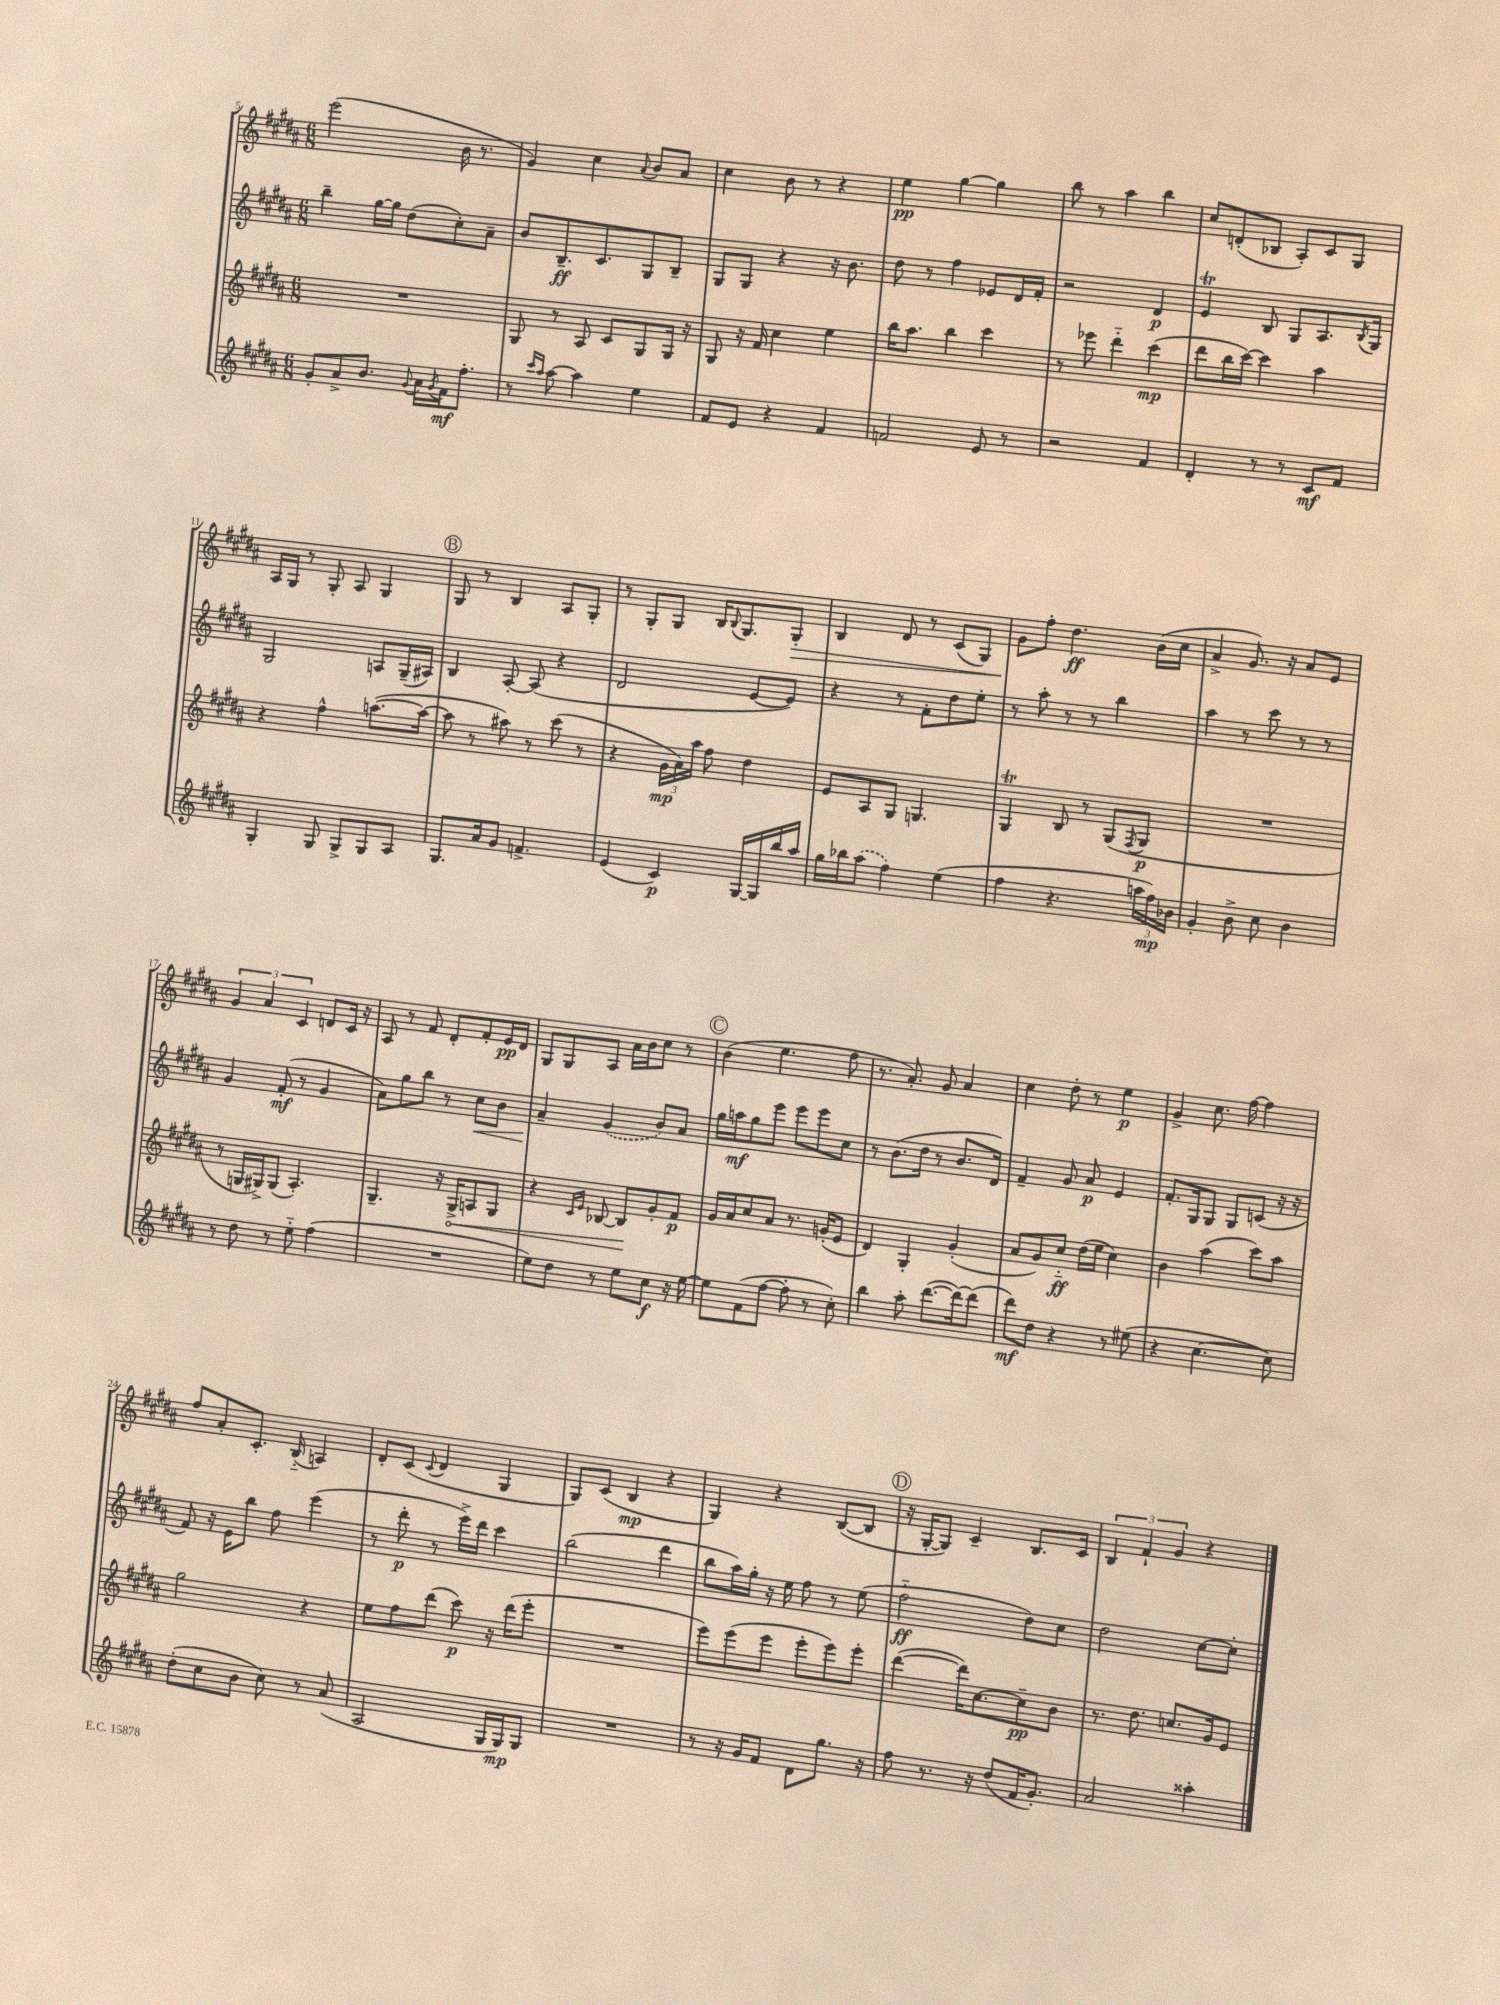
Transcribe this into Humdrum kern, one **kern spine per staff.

**kern	**kern	**kern	**kern
*staff4	*staff3	*staff2	*staff1
*clefG2	*clefG2	*clefG2	*clefG2
*k[f#c#g#d#a#]	*k[f#c#g#d#a#]	*k[f#c#g#d#a#]	*k[f#c#g#d#a#]
*M6/8	*M6/8	*M6/8	*M6/8
8g#'	2.r	4bb~	(2eee
8a#^	.	.	.
8.b	.	[16gg#	.
.	.	16gg#]	.
.	.	(8dd#	.
8qqg#	.	.	.
16a#	.	.	.
8qg#	.	.	.
16f#	.	8cc#')	16b
8.ff#'	.	.	8.r
.	.	8a#~	.
=	=	=	=
8r	8G#	8b	4g#)
16qqccc#	.	.	.
16qqaa#	.	.	.
[8aa#	8r	8.B~	.
4aa#]	8A#	.	4cc#
.	.	8.c#	.
.	8c#	.	.
.	.	.	8qqa#
4ee	8G#	8G#	8b
.	16G#	8B~	8a#
.	16r	.	.
=	=	=	=
8f#	8G#	8G#	4cc#
8e	16r	8G#	.
.	16f#	.	.
4r	4cc#	4r	8b
.	.	.	8r
4f#	4ee	16r	4r
.	.	8.b	.
=	=	=	=
2f	16bb	8dd#	4ee
.	8.aa#	.	.
.	.	8r	.
.	4bb	4ff#	[4gg#
8e	4ccc#	8e-	4gg#]
8r	.	16d#	.
.	.	16f#'	.
=	=	=	=
2r	8r	2r	8bb
.	8eee-	.	8r
.	4ddd#'~	.	4aa#
4f#	(4ccc#	4d#	4bb
=	=	=	=
4d#'	8ddd#	4e	8cc#
.	16bb	.	(8d'
.	[16ccc#)	.	.
8r	4ccc#]	8B	8B-
8r	.	8G#	8A#')
8c#	4aa#	8.A#	8c#
8f#	.	.	8G#
.	.	8qB	.
.	.	16G#	.
=	=	=	=
4G#'	4r	2G#	16A#
.	.	.	16G#
.	.	.	8r
8G#	4ff#^^	.	8G#'
8G#^	.	.	8A#
8G#	([8.aa	8A	4G#
8A#	.	(16G#~	.
.	16aa_	16A#)	.
=	=	=	=
8.G#	8aa]	4B	8G#
.	8r	.	8r
16a#	.	.	.
8g#	8aa#)	[8A#'	4B
4.f^	8r	(8A#]	.
.	(8ccc#	4r	8A#
.	8r	.	8G#'
=	=	=	=
(4e	4r	2d#	8r
.	.	.	8G#'
4c#)	24g#	.	8G#
.	24a#)	.	.
.	24aa#	.	.
.	8ff#	.	16B
.	.	.	8qqB
.	.	.	8.G#
[16G#	4dd#	[8e	.
16G#]	.	.	.
16bb	.	8e])	8G#'
16aa#	.	.	.
=	=	=	=
16gg#	8e	4r	4B
16bb-	.	.	.
(8aa#	8A#	.	.
4ff#)	8G#	8r	8d#
.	4.G	8f#'	8r
(4ee	.	8dd#	(8c#
.	.	8ee'	8G#)
=	=	=	=
4ff#	4G#	8r	8g#
.	.	8aa#'	8ff#'
4.r	8B	8r	4.dd#
.	8r	8r	.
.	(8G#	4bb	.
.	8qF#	.	.
24aa	8G#	.	(16b
24ff#)	.	.	.
.	.	.	16cc#
24b-	.	.	.
=	=	=	=
4g#'	2.r	4aa#	4a#^
8b^	.	8r	8.g#)
8cc#	.	8ccc#	.
.	.	.	16r
4b	.	8r	8a#
.	.	8r	8e
=	=	=	=
8r	8r	4g#	6g#
8dd#	16G	.	.
.	.	.	6a#
.	16G#^)	.	.
8r	(8G#	(8f#'	.
.	.	.	6c#
8ee'~	4.A#')	8r	.
(4ff#	.	4g#	8d
.	.	.	16c#
.	.	.	16r
=	=	=	=
2.r	4.G#~	8a#)	8A#
.	.	8gg#	8r
.	.	8bb	8f#
.	16r	8r	8d#'
.	16G#^	.	.
.	8A	8cc#	8f#'
.	8G#	8b	16e
.	.	.	16d#
=	=	=	=
8ee)	4r	4a#~	8G#
8dd#	.	.	8G#
.	16qqc#	.	.
.	16qqe	.	.
8r	[8B-	(4g#	8A#
8ee	8B-]	.	16a#
.	.	.	16b
8cc#	8g#'	8b)	8cc#
16r	8f#	8a#	8r
[16ee	.	.	.
=	=	=	=
8ee]	16g#	16gg#	(4b
.	16a#	16aa	.
(8f#	8cc#	8gg#	.
[8ff#	8a#	8eee	4.ee
8ff#']	8.r	8eee	.
8r	.	8eee	.
.	(16g'	.	.
8cc#')	8e	8cc#	8ff#
=	=	=	=
4bb	4d#)	8r	8.r
.	.	(8.b	.
.	.	.	8.a#')
8aa#'	4G#'	.	.
.	.	16dd#	.
([8.ddd#	.	8r	8g#
.	(4g#'	8.b	4a#
16ddd#_)	.	.	.
(8ddd#]	.	.	.
.	.	16d#)	.
=	=	=	=
8ddd#)	8a#	4f#~	4cc#
8dd#	8g#)	.	.
4r	8cc#'~	8g#	8dd#'
.	(16dd#	8a#	8r
.	16ee	.	.
8r	4cc#)	4e	4ee
(8ee#	.	.	.
=	=	=	=
4r	4b	8.f#'	4g#^
.	.	16G#	.
[4.cc#	(4aa#	8G#	8.cc#
.	.	8G#	.
.	.	.	[16ff#
.	8ccc#)	(8c	4ff#]
8cc#])	8aa#	16r	.
.	.	16r	.
=	=	=	=
(8dd#'	2gg#	8f#)	8ff#
8cc#	.	16r	8a#'
.	.	16e	.
8b	.	8bb	8.c#'
8cc#)	.	8ff#	.
.	.	.	(16B'~
8r	4r	(4eee	4A)
(8a#	.	.	.
=	=	=	=
2A#	8ee	8r	8d#'
.	8ff#	8ddd#'	(8c#
.	.	.	8qqc#
.	(8ddd#	8r	4d#
.	8ccc#)	16eee^)	.
.	.	16ddd#	.
16G#	16r	4ccc#	4G#
16G#)	(16ddd#	.	.
8G#	8eee'	.	.
=	=	=	=
2.r	2.r	(2bb	8G#)
.	.	.	(8c#
.	.	.	4B
.	.	4ddd#	4r
=	=	=	=
8r	8eee)	8bb	4G#)
16r	(8eee	16aa#)	.
16g#	.	16gg#'	.
8f#	8eee	16r	4r
.	.	16ee	.
8d#	8eee'	8ff#	.
8.gg#	8eee)	8r	([8B
.	8eee'	(8ee	8B]
16r	.	.	.
=	=	=	=
8ff#	([4ddd#	2ff#'~	16r
.	.	.	[16G#'
8.r	.	.	8G#])
.	16ddd#])	.	4c#~
16r	[8.cc#	.	.
(8dd#	.	.	.
16f#	8cc#~]	8dd#)	8.B
8.g#')	.	.	.
.	8b	8cc#	.
.	.	.	16c#
=	=	=	=
2a#	8.r	2dd#	6B
.	.	.	6f#`
.	8.dd#	.	.
.	.	.	6g#
.	8.cc	.	.
4aa##'	.	[8cc#	4r
.	16g#	.	.
.	8e	8cc#']	.
==	==	==	==
*-	*-	*-	*-
